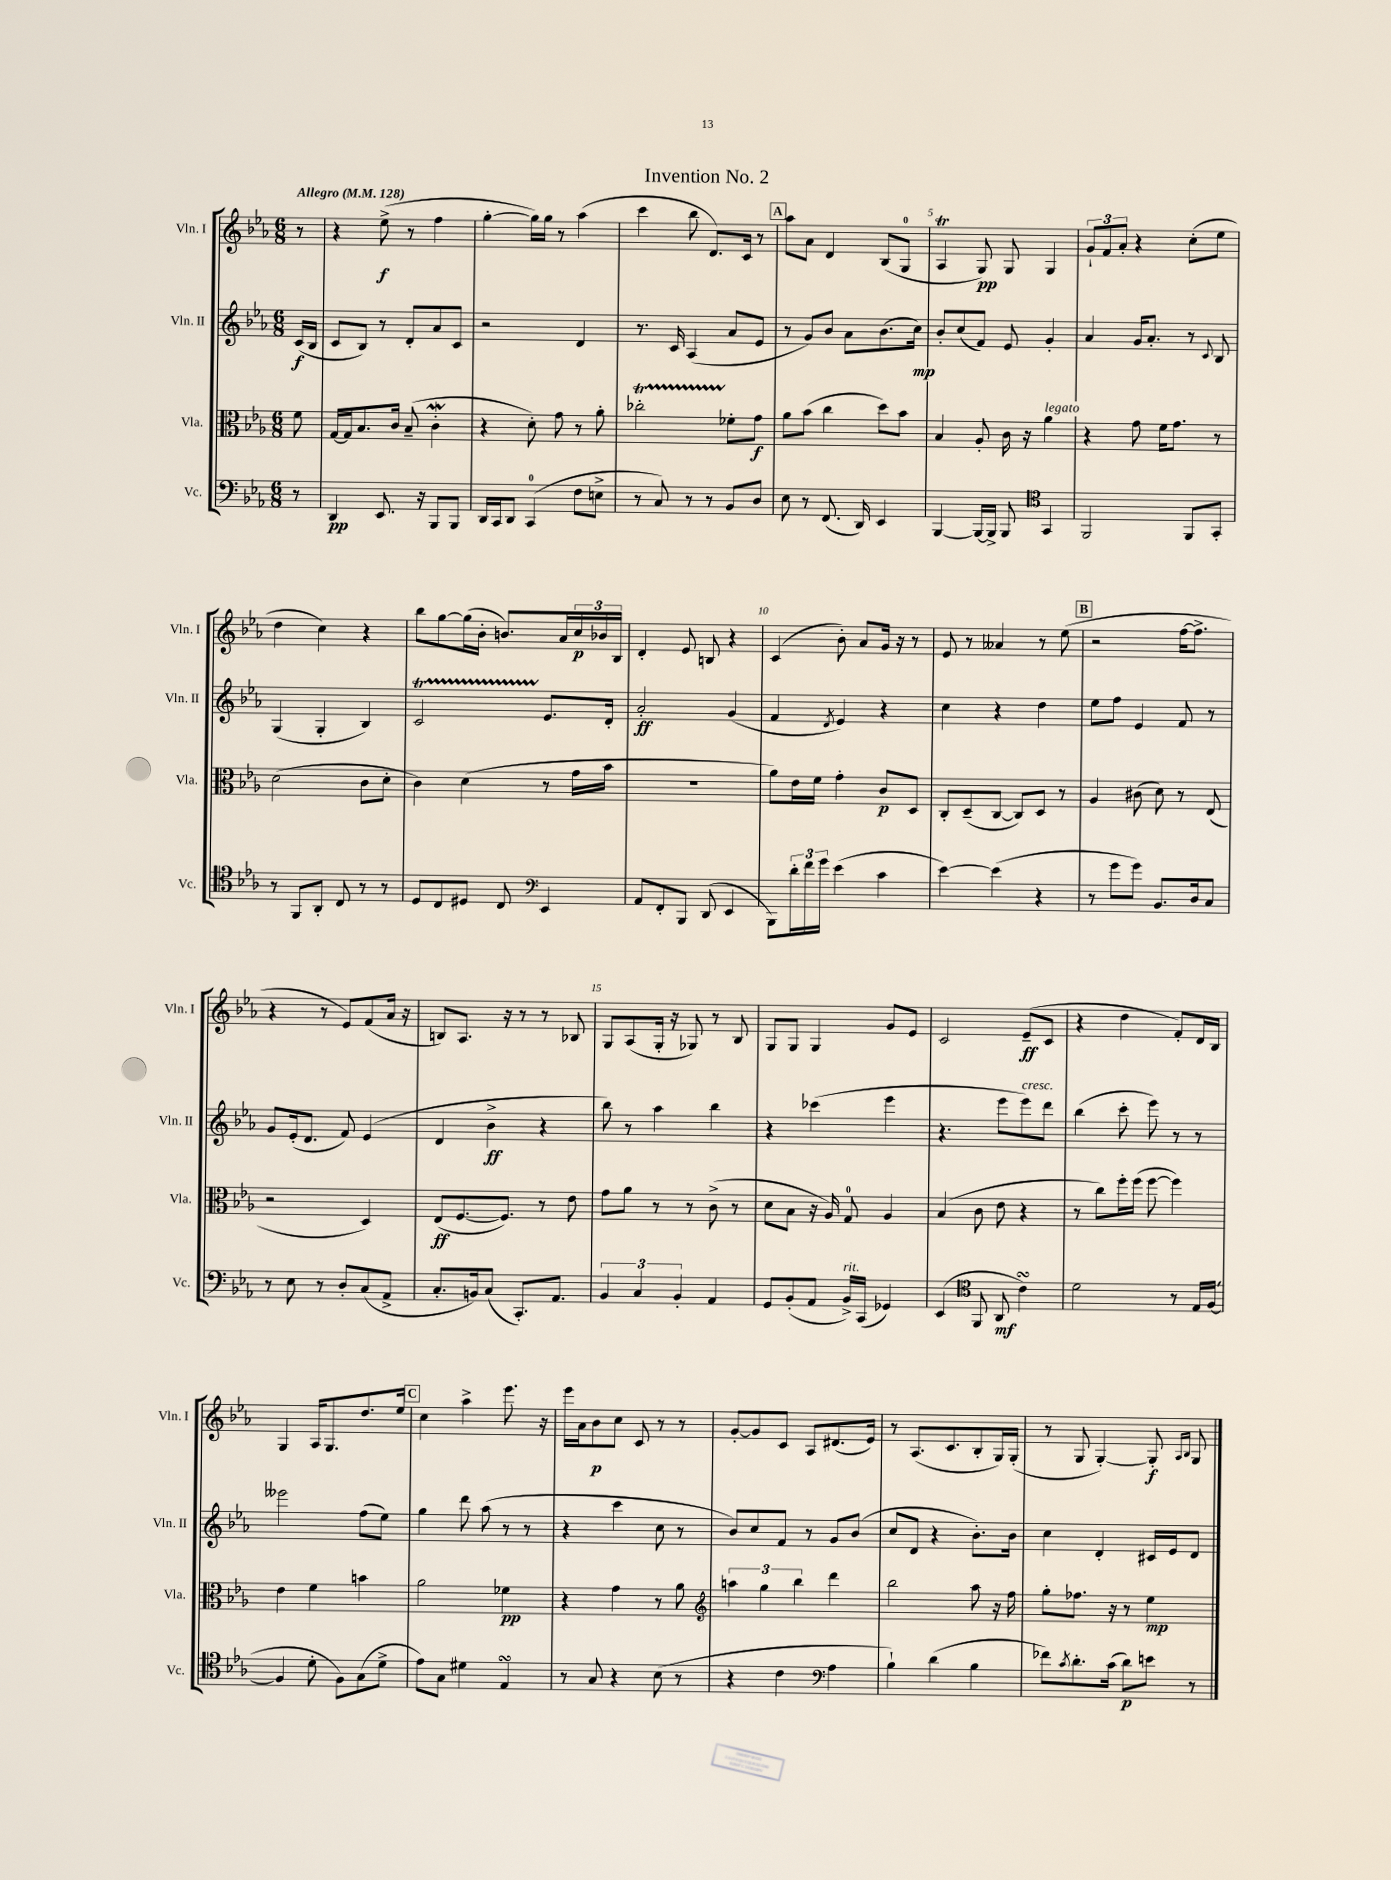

**kern	**dynam	**kern	**dynam	**kern	**dynam	**kern	**dynam
*part4	*part4	*part3	*part3	*part2	*part2	*part1	*part1
*staff4	*staff4	*staff3	*staff3	*staff2	*staff2	*staff1	*staff1
*I"Vc.	*	*I"Vla.	*	*I"Vln. II	*	*I"Vln. I	*
*I'Vc.	*	*I'Vla.	*	*I'Vln. II	*	*I'Vln. I	*
*clefF4	*	*clefC3	*	*clefG2	*	*clefG2	*
*k[b-e-a-]	*	*k[b-e-a-]	*	*k[b-e-a-]	*	*k[b-e-a-]	*
*M6/8	*	*M6/8	*	*M6/8	*	*M6/8	*
*MM128	*	*MM128	*	*MM128	*	*MM128	*
=	=	=	=	=	=	=	=
!	!	!	!	!	!	!LO:TX:a:B:t=Allegro	!
8r	.	8f\	.	(16c/LL	f	8r	.
.	.	.	.	16B-/JJ	.	.	.
=1	=1	=1	=1	=1	=1	=1	=1
4DD/	pp	[16G/LL	.	8c/L	.	4r	.
.	.	16G/J]	.	.	.	.	.
.	.	8.B-/	.	8B-/J)	.	.	.
8.EE-/	.	.	.	8r	.	(8ee-^\	f
.	.	16c/Jk	.	.	.	.	.
.	.	(8B-~/	.	8d'/L	.	8r	.
16r	.	.	.	.	.	.	.
8BBB-/L	.	4cW'\	.	8a-/	.	4ff\	.
8BBB-/J	.	.	.	8c/J	.	.	.
=2	=2	=2	=2	=2	=2	=2	=2
16DD/LL	.	4r	.	2r	.	[4gg'\	.
16CC/J	.	.	.	.	.	.	.
8DD/J	.	.	.	.	.	.	.
(4CC/	.	8d'\)	.	.	.	16gg\LL])	.
.	.	.	.	.	.	16gg\JJ	.
.	.	8g\	.	.	.	8r	.
8F\L	.	8r	.	4d/	.	(4aa-\	.
8En^\J	.	8a-'\	.	.	.	.	.
=3	=3	=3	=3	=3	=3	=3	=3
8r	.	2cc-XT'\	.	8.r	.	4ccc\	.
8C/)	.	.	.	.	.	.	.
.	.	.	.	16c/	.	.	.
8r	.	.	.	(4A-/	.	8bb-\	.
8r	.	.	.	.	.	8.d/L)	.
8BB-/L	.	8f-X'\L	.	8a-/L	.	.	.
.	.	.	.	.	.	16c/Jk	.
8D/J	.	8g\J	f	8e-/J	.	8r	.
!!LO:REH:place=s1:t=A
=4	=4	=4	=4	=4	=4	=4	=4
8E-\	.	8a-\L	.	8r	.	8aa-\L	.
8r	.	(8b-\J	.	8g/L)	.	8a-\J	.
(8.FF/	.	4cc\	.	8b-/J	.	4d/	.
.	.	.	.	8a-\L	.	.	.
16DD/)	.	.	.	.	.	.	.
4EE-/	.	8dd\L)	.	(8.b-\	.	(8B-/L	.
.	.	8b-\J	.	.	.	8G/J	.
.	.	.	.	16cc\Jk)	mp	.	.
=5	=5	=5	=5	=5	=5	=5	=5
[4BBB-/	.	4B-/	.	8b-'/L	.	4A-T/	.
.	.	.	.	(8cc/	.	.	.
16BBB-/LL_	.	8A-'/	.	8f/J)	.	8G/)	pp
16BBB-^/JJ]	.	.	.	.	.	.	.
8BBB-/	.	16c\	.	8e-/	.	8G/	.
.	.	16r	.	.	.	.	.
*clefC4	*	*	*	*	*	*	*
!	!	!LO:TX:a:i:t=legato	!	!	!	!	!
4GG/	.	4a-\	.	4g'/	.	4G/	.
=6	=6	=6	=6	=6	=6	=6	=6
2FF/	.	4r	.	4a-/	.	12g`/L	.
.	.	.	.	.	.	12f/	.
.	.	.	.	.	.	12a-'/J	.
.	.	8g\	.	16g/KL	.	4r	.
.	.	.	.	8.a-'/J	.	.	.
.	.	16f\KL	.	.	.	.	.
.	.	8.g\J	.	.	.	.	.
8FF/L	.	.	.	8r	.	(8cc'\L	.
.	.	.	.	8qqc/	.	.	.
8GG'/J	.	8r	.	8B-/	.	8ee-\J	.
!!LO:LB:g=z
=7	=7	=7	=7	=7	=7	=7	=7
8r	.	(2d\	.	(4G/	.	4dd\	.
8FF/L	.	.	.	.	.	.	.
8AA-'/J	.	.	.	4G'/	.	4cc\)	.
8C/	.	.	.	.	.	.	.
8r	.	8c\L	.	4B-/)	.	4r	.
8r	.	8d'\J	.	.	.	.	.
=8	=8	=8	=8	=8	=8	=8	=8
8D/L	.	4c\)	.	2cT/	.	8bb-\L	.
8C/	.	.	.	.	.	[8gg\	.
8D#X/J	.	(4d\	.	.	.	(16gg\L]	.
.	.	.	.	.	.	16b-'\JJ	.
8C/	.	.	.	.	.	8.bn/L)	.
*clefF4	*	*	*	*	*	*	*
4EE-/	.	8r	.	8.e-/L	.	.	.
.	.	.	.	.	.	16a-/L	.
.	.	16g\LL	.	.	.	24cc/	p
.	.	.	.	.	.	24b-X/	.
.	.	16b-\JJ	.	16d'/Jk	.	.	.
.	.	.	.	.	.	24B-/JJ	.
=9	=9	=9	=9	=9	=9	=9	=9
8AA-/L	.	2.r	.	2a-'/	ff	4d'/	.
8FF'/	.	.	.	.	.	.	.
8BBB-/J	.	.	.	.	.	8e-/	.
(8DD/	.	.	.	.	.	8Bn/	.
4EE-/	.	.	.	(4g/	.	4r	.
=10	=10	=10	=10	=10	=10	=10	=10
8BBB-\L)	.	8a-\L)	.	4f/	.	(4c/	.
24d'\L	.	16e-\L	.	.	.	.	.
24f\	.	.	.	.	.	.	.
.	.	16f\JJ	.	.	.	.	.
24g\JJ	.	.	.	.	.	.	.
.	.	.	.	8qd/	.	.	.
(4e-\	.	4g'\	.	4e-/)	.	8b-'\)	.
.	.	.	.	.	.	8a-/L	.
4c\	.	8c/L	p	4r	.	16g/Jk	.
.	.	.	.	.	.	16r	.
.	.	8D/J	.	.	.	8r	.
=11	=11	=11	=11	=11	=11	=11	=11
[4e-\)	.	8C'/L	.	4cc\	.	8e-/	.
.	.	(8D~/	.	.	.	8r	.
(4e-\]	.	[8C/J	.	4r	.	4a--X/	.
.	.	8C/L])	.	.	.	.	.
4r	.	8D/J	.	4dd\	.	8r	.
.	.	8r	.	.	.	(8ee-\	.
!!LO:REH:place=s1:t=B
=12	=12	=12	=12	=12	=12	=12	=12
8r	.	4A-/	.	8ee-\L	.	2r	.
8g\L	.	.	.	8ff\J	.	.	.
8g\J)	.	(8c#X\	.	4e-/	.	.	.
8.BB-/L	.	8d\)	.	.	.	.	.
.	.	8r	.	8f/	.	[16ff\KL	.
16D/k	.	.	.	.	.	8.ff^\J]	.
8C/J	.	(8E-/	.	8r	.	.	.
!!LO:LB:g=z
=13	=13	=13	=13	=13	=13	=13	=13
8r	.	2r	.	8g/L	.	4r	.
8E-\	.	.	.	(16e-'/k	.	.	.
.	.	.	.	8.d/J	.	.	.
8r	.	.	.	.	.	8r	.
8D'/L	.	.	.	8f/)	.	8e-/L)	.
(8C/	.	4D/)	.	(4e-/	.	(8f/	.
8AA-^/J	.	.	.	.	.	16a-/Jk	.
.	.	.	.	.	.	16r	.
=14	=14	=14	=14	=14	=14	=14	=14
8.C'/L	.	(8E-/L	ff	4d/	.	8Bn/L)	.
.	.	[8.F/	.	.	.	8.A-/J	.
16BBn/k)	.	.	.	.	.	.	.
(8C/J	.	.	.	4b-^\	ff	.	.
.	.	8.F/J])	.	.	.	16r	.
8.CC'/L)	.	.	.	.	.	8r	.
.	.	8r	.	4r	.	8r	.
8.AA-/J	.	.	.	.	.	.	.
.	.	8e-\	.	.	.	8B-X/	.
=15	=15	=15	=15	=15	=15	=15	=15
6BB-/	.	8g\L	.	8bb-\)	.	8G/L	.
.	.	8a-\J	.	8r	.	(8A-/	.
6C/	.	.	.	.	.	.	.
.	.	8r	.	4aa-\	.	16G'/Jk	.
.	.	.	.	.	.	16r	.
6BB-'/	.	.	.	.	.	.	.
.	.	8r	.	.	.	8G-X/)	.
4AA-/	.	(8c^\	.	4bb-\	.	8r	.
.	.	8r	.	.	.	8B-/	.
=16	=16	=16	=16	=16	=16	=16	=16
8GG/L	.	8d\L	.	4r	.	8G/L	.
(8BB-'/	.	8B-\J	.	.	.	8G/J	.
8AA-/J	.	16r	.	(4ccc-X\	.	4G/	.
.	.	16A-/)	.	.	.	.	.
!LO:TX:a:i:t=rit.	!	!	!	!	!	!	!
16BB-^/LL)	.	8G/	.	.	.	.	.
(16CC/JJ	.	.	.	.	.	.	.
4GG-X/)	.	4A-/	.	4eee-\	.	8g/L	.
.	.	.	.	.	.	8e-/J	.
=17	=17	=17	=17	=17	=17	=17	=17
(4EE-/	.	(4B-/	.	4.r	.	2c/	.
*clefC4	*	*	*	*	*	*	*
8FF/	.	8c\	.	.	.	.	.
8AA-/	mf	8e-\	.	8eee-\L	.	.	.
!	!	!	!	!LO:TX:a:i:t=cresc.	!	!	!
4csSSS\)	.	4r	.	8eee-\)	.	(8e-~/L	ff
.	.	.	.	8ddd\J	.	8c/J	.
=18	=18	=18	=18	=18	=18	=18	=18
2d\	.	8r	.	(4bb-\	.	4r	.
.	.	8cc\L)	.	.	.	.	.
.	.	16ff'\L	.	8ccc'\	.	4dd\	.
.	.	(16ff\JJ	.	.	.	.	.
.	.	[8ff\	.	8eee-\)	.	.	.
8r	.	4ff\])	.	8r	.	8f'/L)	.
16E-/LL	.	.	.	8r	.	16d/L	.
([16F/JJ	.	.	.	.	.	16B-/JJ	.
!!LO:LB:g=z
=19	=19	=19	=19	=19	=19	=19	=19
4F/]	.	4e-\	.	2eee--X\	.	4G/	.
8d'\	.	4f\	.	.	.	16A-/KL	.
.	.	.	.	.	.	8.G/	.
8F\L)	.	.	.	.	.	.	.
(8G\	.	4bn\	.	(8ff\L	.	8.dd/	.
8d^\J	.	.	.	8ee-\J)	.	.	.
.	.	.	.	.	.	16ee-/Jk	.
!!LO:REH:place=s1:t=C
=20	=20	=20	=20	=20	=20	=20	=20
8e-\L)	.	2a-\	.	4gg\	.	4cc\	.
8G\J	.	.	.	.	.	.	.
4d#X\	.	.	.	8ddd\	.	4aa-^\	.
.	.	.	.	(8aa-\	.	.	.
4E-sSSs/	.	4f-X\	pp	8r	.	8.eee-\	.
.	.	.	.	8r	.	.	.
.	.	.	.	.	.	16r	.
=21	=21	=21	=21	=21	=21	=21	=21
8r	.	4r	.	4r	.	16eee-\LL	.
.	.	.	.	.	.	16a-\J	.
8G/	.	.	.	.	.	8b-\	p
4r	.	4g\	.	4ccc\	.	8cc\J	.
.	.	.	.	.	.	8c/	.
(8B-\	.	8r	.	8cc\	.	8r	.
8r	.	8a-\	.	8r	.	8r	.
=22	=22	=22	=22	=22	=22	=22	=22
*	*	*clefG2	*	*	*	*	*
4r	.	6aan\	.	8b-/L)	.	[8g'/L	.
.	.	.	.	8cc/	.	8g/]	.
.	.	6gg\	.	.	.	.	.
4c\	.	.	.	8f/J	.	8c/J	.
.	.	6bb-\	.	.	.	.	.
.	.	.	.	8r	.	8A-/L	.
*clefF4	*	*	*	*	*	*	*
4A-\	.	4ddd\	.	8g/L	.	(8.d#X/	.
.	.	.	.	(8b-/J	.	.	.
.	.	.	.	.	.	16e-/Jk)	.
=23	=23	=23	=23	=23	=23	=23	=23
4B-`\)	.	2bb-\	.	8cc/L	.	8r	.
.	.	.	.	8d/J	.	(8.A-/L	.
(4d\	.	.	.	4r	.	.	.
.	.	.	.	.	.	8.c/	.
4B-\	.	8aa-\	.	8.b-'\L)	.	8B-'/	.
.	.	16r	.	.	.	16G/L)	.
.	.	16ff\	.	16b-\Jk	.	(16G'/JJ	.
=24	=24	=24	=24	=24	=24	=24	=24
8f-X\L)	.	8gg'\L	.	4cc\	.	8r	.
8qc/	.	.	.	.	.	.	.
8.d'\	.	8.ff-X\J	.	.	.	8G/	.
.	.	.	.	4d'/	.	[4G'/)	.
(16c\Jk	.	16r	.	.	.	.	.
8d\L)	p	8r	.	.	.	.	.
8en\J	.	4ee-\	mp	16c#X/LL	.	8G'/]	f
.	.	.	.	16e-/J	.	.	.
.	.	.	.	.	.	16qqA-/LL	.
.	.	.	.	.	.	16qqB-/JJ	.
8r	.	.	.	8d/J	.	8G/	.
==	==	==	==	==	==	==	==
*-	*-	*-	*-	*-	*-	*-	*-
